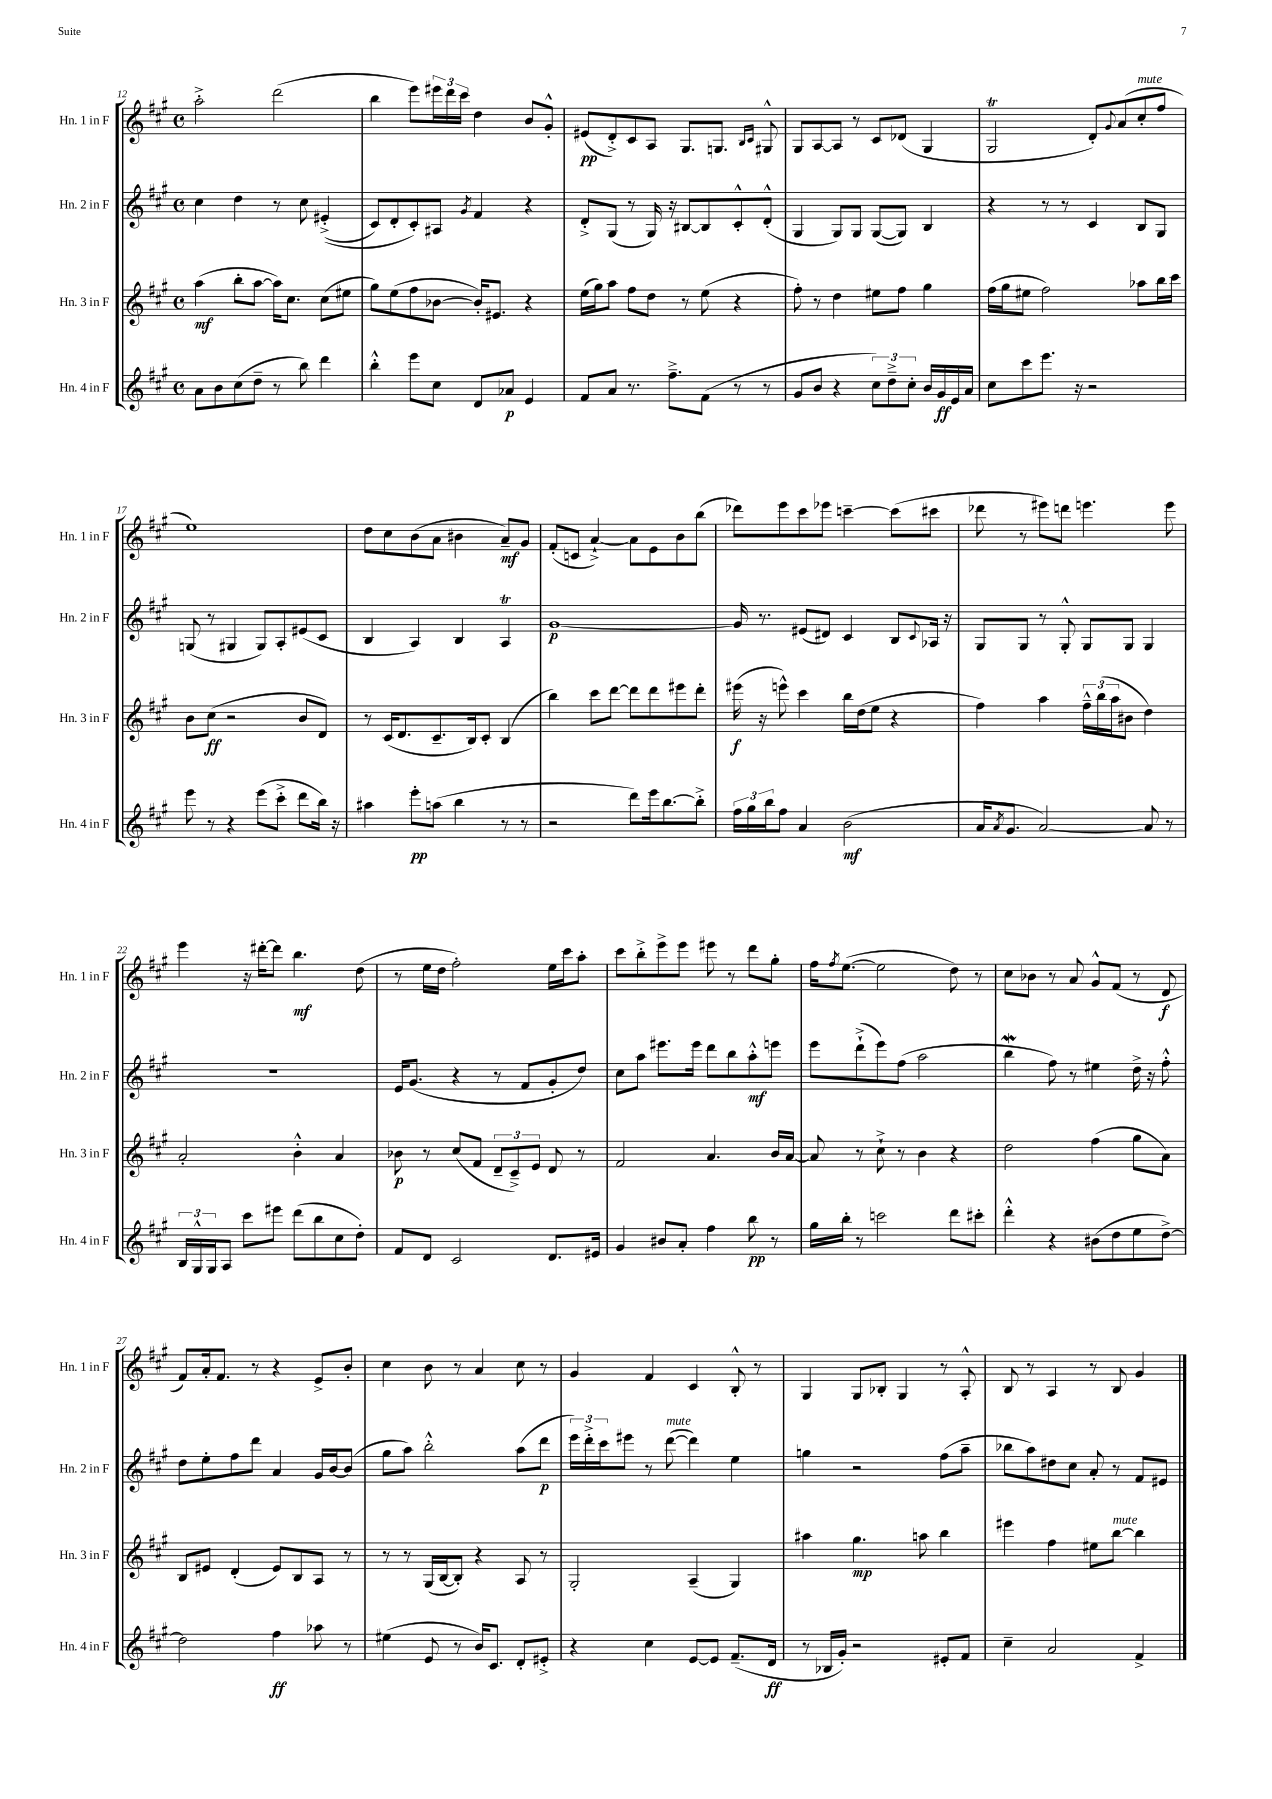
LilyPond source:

<<
\new StaffGroup <<
\new Staff = "s0" \with { instrumentName = "Hn. 1 in F" shortInstrumentName = "Hn. 1 in F" } {
    \clef treble \key a \major \defaultTimeSignature \time 4/4
    a''2-.-> d'''2( |
    b''4 e'''8) \tuplet 3/2 { eis'''16 d'''16 cis'''16 } d''4 b'8 gis'8-.-^ |
    eis'8\pp( d'8-.->) cis'8 a8 gis8. g8. \grace { b16 cis'16 } gis8-^ |
    gis8 a8~ a8 r8 cis'8 des'8( gis4 |
    gis2\trill d'8-.) \appoggiatura { gis'8 } a'8( cis''8-.^\markup { \italic "mute" } fis''8 |
    e''1) |
    d''8 cis''8 b'8( a'8 bis'4 a'8--\mf) gis'8 |
    fis'8-.( c'8 a'4~-!->) a'8 e'8 b'8 b''8( |
    des'''8) e'''8 cis'''8 ees'''8 c'''4~-- c'''8( cis'''8 |
    des'''8 r8 eis'''8) d'''8 e'''4. e'''8 |
    e'''4 r16 dis'''16~-. dis'''8 b''4.\mf d''8( |
    r8 e''16 d''16 fis''2-.) e''16 cis'''16 a''8-. |
    cis'''8 b''8-.-> e'''8-> e'''8 eis'''8 r8 d'''8 gis''8-. |
    fis''16 \acciaccatura { fis''8 } e''8.~( e''2 d''8) r8 |
    cis''8 bes'8 r8 a'8 gis'8-^ fis'8( r8 d'8\f |
    fis'8) a'16-. fis'8. r8 r4 e'8-> b'8-. |
    cis''4 b'8 r8 a'4 cis''8 r8 |
    gis'4 fis'4 cis'4 b8-.-^ r8 |
    gis4 gis8 bes8-. gis4 r8 a8-.-^ |
    b8 r8 a4 r8 b8 gis'4 \bar "|." |
}
\new Staff = "s1" \with { instrumentName = "Hn. 2 in F" shortInstrumentName = "Hn. 2 in F" } {
    \clef treble \key a \major \defaultTimeSignature \time 4/4
    cis''4 d''4 r8 cis''8 eis'4-.->(\( |
    cis'8) d'8-. cis'8-.\) ais8 \acciaccatura { gis'8 } fis'4 r4 |
    d'8-.-> gis8( r8 gis16) r16 bis8~ bis8 cis'8-.-^ d'8-.-^( |
    gis4 gis8) gis8 gis8~( gis8) b4 |
    r4 r8 r8 cis'4 b8 gis8 |
    g8( r8 gis4 gis8) a8-. eis'8( cis'8 |
    b4 a4) b4 a4\trill |
    gis'1~\p |
    gis'16 r8. eis'8( dis'8) cis'4 b8 \appoggiatura { cis'8 } aes16 r16 |
    gis8 gis8 r8 gis8-.-^ gis8 gis8 gis4 |
    R1 |
    e'16 gis'8.( r4 r8 fis'8 gis'8-. d''8) |
    cis''8 a''8 eis'''8. eis'''16 d'''8 b''8 a''8-.-^\mf e'''8 |
    e'''8 d'''8-!->( e'''8) fis''8( a''2 |
    b''4\mordent fis''8) r8 eis''4 d''16-> r16 fis''8-.-^ |
    d''8 e''8-. fis''8 d'''8 a'4 gis'16 b'16~ b'8( |
    gis''8 a''8) b''2-.-^ a''8( d'''8\p |
    \tuplet 3/2 { e'''16) d'''16-.-> cis'''16 } eis'''8 r8 d'''8~^\markup { \italic "mute" }( d'''4) e''4 |
    g''4 r2 fis''8( a''8-- |
    bes''8 a''8) dis''8 cis''8 a'8-. r8 fis'8 eis'8 \bar "|." |
}
\new Staff = "s2" \with { instrumentName = "Hn. 3 in F" shortInstrumentName = "Hn. 3 in F" } {
    \clef treble \key a \major \defaultTimeSignature \time 4/4
    a''4\mf( b''8-. a''8~ a''16) cis''8. cis''8( eis''8 |
    gis''8) e''8( fis''8 bes'8~ bes'16-.) eis'8. r4 |
    e''16( gis''16) a''8 fis''8 d''8 r8 e''8( r4 |
    fis''8-.) r8 d''4 eis''8 fis''8 gis''4 |
    fis''16( gis''16 eis''8 fis''2) aes''8 b''16 cis'''16 |
    b'8 cis''8\ff( r2 b'8 d'8) |
    r8 cis'16( d'8. cis'8.-- b16) cis'8-. b4( |
    b''4) cis'''8 d'''8~ d'''8 d'''8 eis'''8 d'''8-. |
    eis'''16\f( r16 e'''8-^) cis'''4 b''16 d''16( e''8 r4 |
    fis''4) a''4 \tuplet 3/2 { fis''16---^ b''16( a''16 } bis'8 d''4) |
    a'2-. b'4-.-^ a'4 |
    bes'8\p r8 cis''8( fis'8 \tuplet 3/2 { d'8-- cis'8--->) e'8 } d'8 r8 |
    fis'2 a'4. b'16 a'16~ |
    a'8 r8 cis''8-!-> r8 b'4 r4 |
    d''2 fis''4( gis''8 a'8) |
    b8 eis'8 d'4-.( eis'8) b8 a8 r8 |
    r8 r8 gis16( b16~ b8-.) r4 a8 r8 |
    gis2-. a4--( gis4) |
    ais''4 gis''4.\mp a''8 b''4 |
    eis'''4 fis''4 eis''8 b''8~^\markup { \italic "mute" } b''4 \bar "|." |
}
\new Staff = "s3" \with { instrumentName = "Hn. 4 in F" shortInstrumentName = "Hn. 4 in F" } {
    \clef treble \key a \major \defaultTimeSignature \time 4/4
    a'8 b'8 cis''8( d''8-- r8 b''8) d'''4 |
    b''4-.-^ e'''8 cis''8 d'8 aes'8\p e'4 |
    fis'8 a'8 r8. fis''8.---> fis'8( r8 r8 |
    gis'8 b'8 r4 \tuplet 3/2 { cis''8) d''8---> cis''8-. } b'16 gis'16\ff e'16 a'16 |
    cis''8 cis'''8 e'''8. r16 r2 |
    e'''8 r8 r4 e'''8( cis'''8-.-> d'''8 b''16) r16 |
    ais''4 e'''8-.\pp a''8( b''4 r8 r8 |
    r2 d'''8) e'''16 b''8.~ b''8-.-> |
    \tuplet 3/2 { fis''16 gis''16 b''16 } fis''8 a'4 b'2\mf( |
    a'16 \acciaccatura { a'8 } gis'8. a'2~) a'8 r8 |
    \tuplet 3/2 { b16 gis16-^ gis16 } a8 cis'''8 eis'''8 d'''8( b''8 cis''8 d''8-.) |
    fis'8 d'8 cis'2 d'8. eis'16 |
    gis'4 bis'8 a'8-. fis''4 b''8\pp r8 |
    gis''16 b''16-. r8 c'''2 d'''8 cis'''8-. |
    d'''4-.-^ r4 bis'8( d''8 e''8 d''8~->) |
    d''2 fis''4\ff aes''8 r8 |
    eis''4( e'8 r8 b'16) cis'8. d'8-. eis'8-.-> |
    r4 cis''4 e'8~ e'8 fis'8.--( d'16\ff |
    r8 bes16 gis'16-.) r2 eis'8-. fis'8 |
    cis''4-- a'2 fis'4-> \bar "|." |
}
>>
>>
\layout { \context { \Score currentBarNumber = #12 } }
